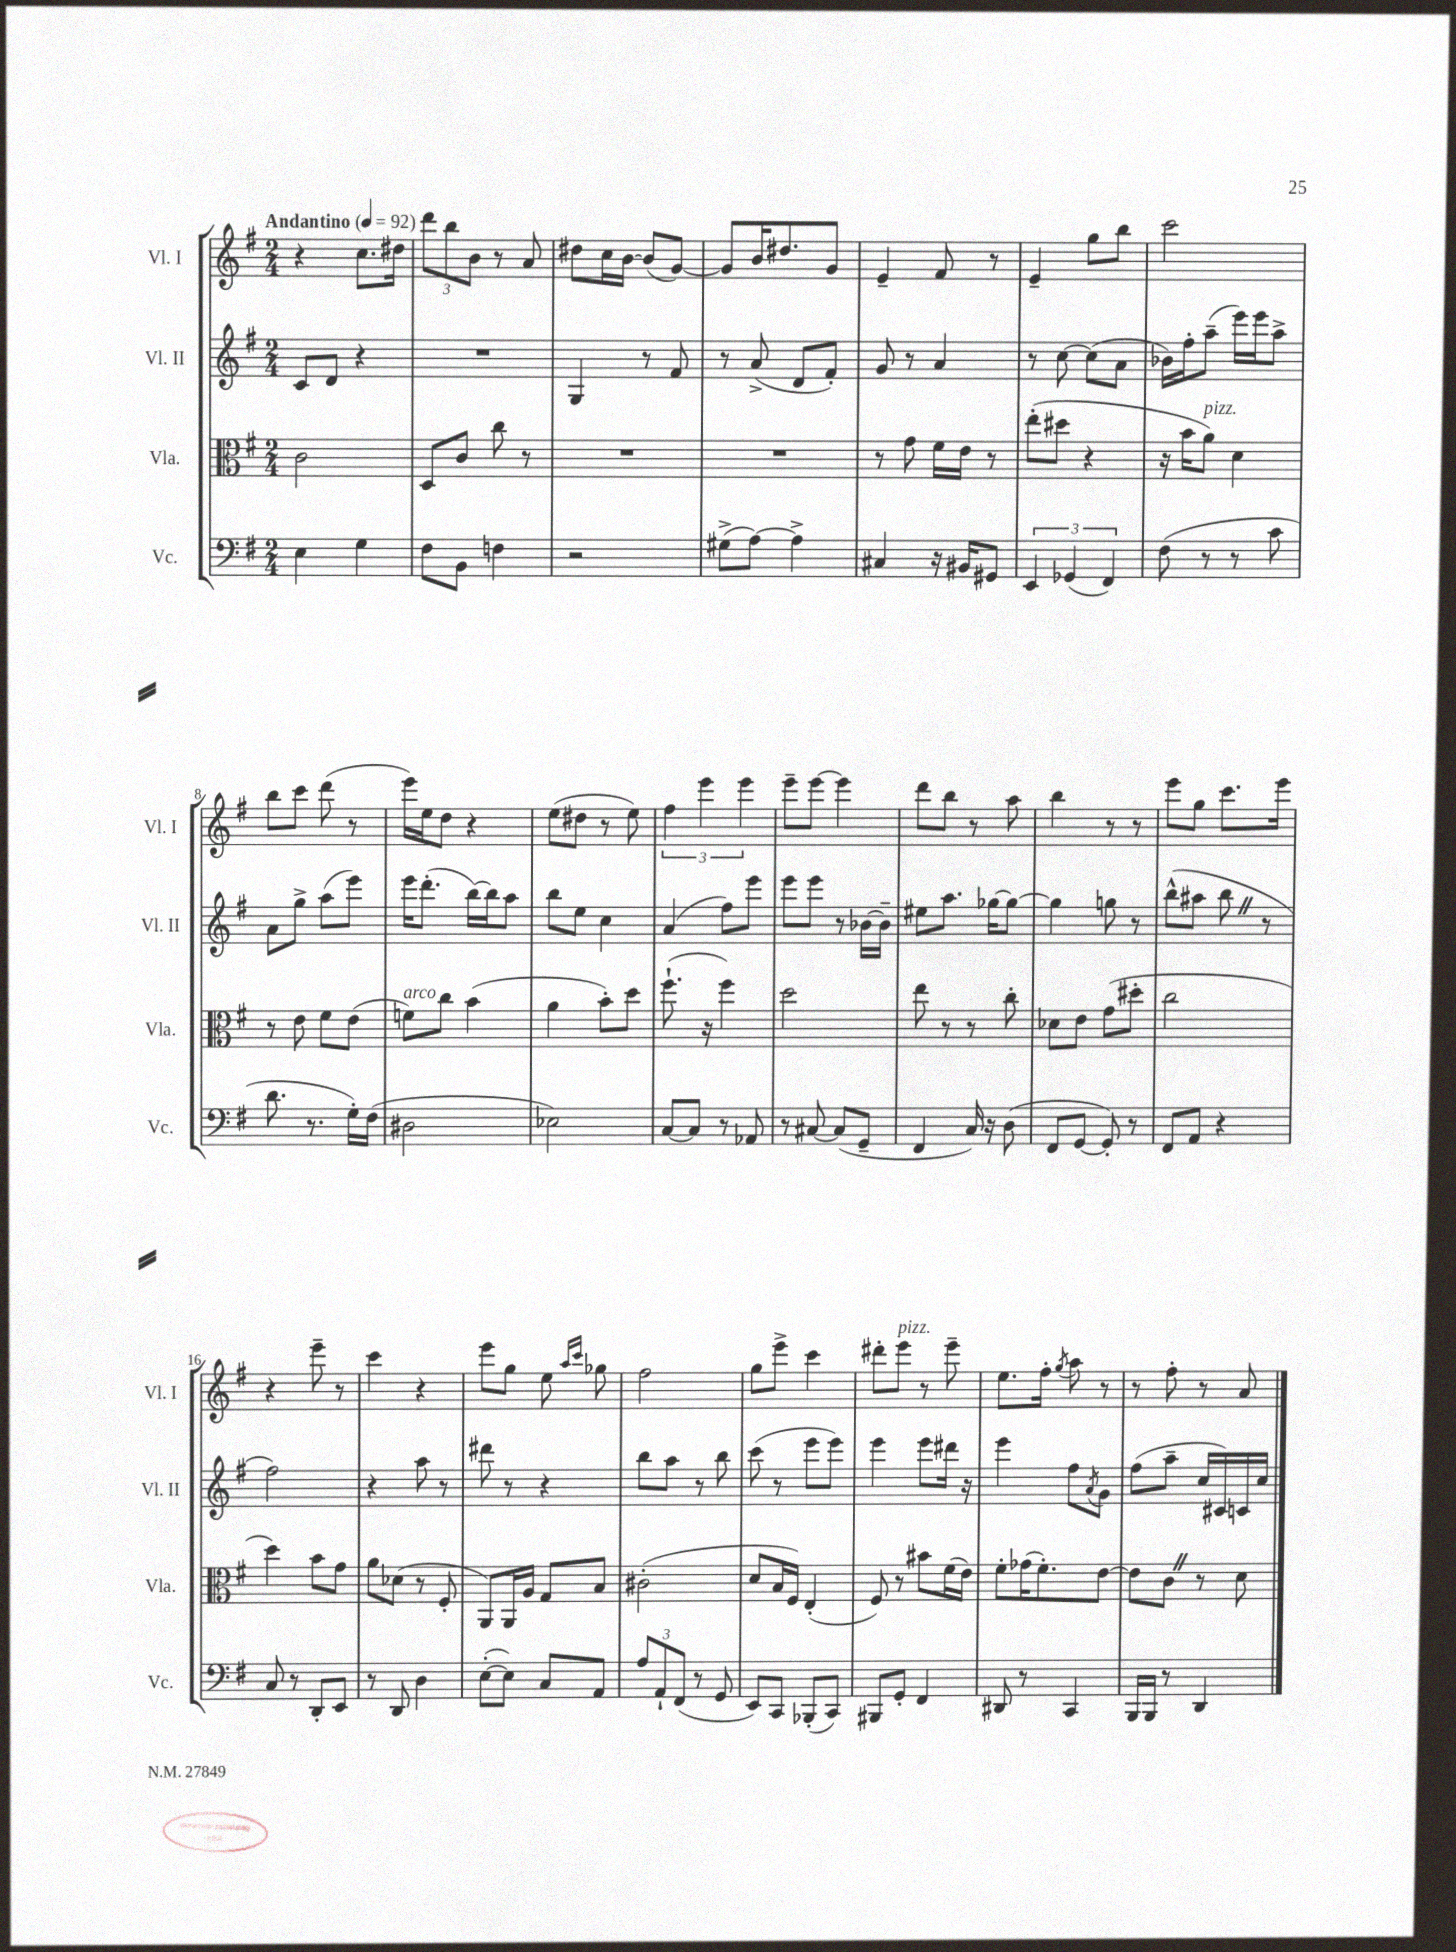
<<
\new StaffGroup <<
\new Staff = "s0" \with { instrumentName = "Vl. I" shortInstrumentName = "Vl. I" } {
    \clef treble \key g \major \numericTimeSignature \time 2/4 \tempo "Andantino" 4 = 92
    r4 c''8. dis''16 |
    \tuplet 3/2 { d'''8 b''8 b'8 } r8 a'8 |
    dis''8 c''16 b'16~ b'8( g'8~) |
    g'8 b'16 dis''8. g'8 |
    e'4-- fis'8 r8 |
    e'4-- g''8 b''8 |
    c'''2 |
    b''8 c'''8 d'''8( r8 |
    e'''16) e''16 d''8 r4 |
    e''8( dis''8 r8 e''8) |
    \tuplet 3/2 { fis''4 e'''4 e'''4 } |
    e'''8-- e'''8~ e'''4 |
    d'''8 b''8 r8 a''8 |
    b''4 r8 r8 |
    e'''8 g''8 c'''8. e'''16 |
    r4 e'''8-- r8 |
    c'''4 r4 |
    e'''8 g''8 e''8 \grace { a''16 c'''16 } ges''8 |
    fis''2 |
    g''8 e'''8-> c'''4 |
    dis'''8-. e'''8^\markup { \italic "pizz." } r8 e'''8-- |
    e''8. fis''16-. \acciaccatura { g''8 } a''8 r8 |
    r8 fis''8-. r8 a'8 \bar "|." |
}
\new Staff = "s1" \with { instrumentName = "Vl. II" shortInstrumentName = "Vl. II" } {
    \clef treble \key g \major \numericTimeSignature \time 2/4
    c'8 d'8 r4 |
    R2 |
    g4 r8 fis'8 |
    r8 a'8->( d'8 fis'8-.) |
    g'8 r8 a'4 |
    r8 c''8~ c''8( a'8 |
    bes'16) fis''16-. a''8--( e'''16) e'''16 a''8-> |
    a'8 g''8-> a''8( e'''8) |
    e'''16 d'''8.-.( b''16~) b''16 a''8 |
    b''8 e''8 c''4 |
    a'4( fis''8) e'''8 |
    e'''8 e'''8 r8 bes'16~ bes'16-- |
    eis''8 a''8. ges''16~ ges''8~ |
    ges''4 g''8 r8 |
    b''8-^( ais''8 b''8 \once \override BreathingSign.text = \markup { \musicglyph "scripts.caesura.straight" } \breathe r8 |
    fis''2) |
    r4 a''8 r8 |
    dis'''8 r8 r4 |
    b''8 a''8 r8 b''8 |
    c'''8( r8 e'''8 e'''8) |
    e'''4 e'''8 dis'''16 r16 |
    e'''4 fis''8 \acciaccatura { a'8 } g'8 |
    fis''8( a''8-- c''16 cis'16) c'16 c''16 \bar "|." |
}
\new Staff = "s2" \with { instrumentName = "Vla." shortInstrumentName = "Vla." } {
    \clef alto \key g \major \numericTimeSignature \time 2/4
    c'2 |
    d8 c'8 c''8 r8 |
    R2 |
    R2 |
    r8 g'8 fis'16 e'16 r8 |
    e''8-.( dis''8 r4 |
    r16 b'16 a'8^\markup { \italic "pizz." }) d'4 |
    r8 e'8 fis'8 e'8( |
    f'8^\markup { \italic "arco" }) c''8 b'4( |
    a'4 b'8-.) d''8 |
    fis''8.-!( r16 fis''4) |
    d''2 |
    e''8 r8 r8 c''8-. |
    des'8 e'8 g'8( dis''8-. |
    c''2 |
    d''4) b'8 g'8 |
    a'8 des'8( r8 fis8-. |
    a,8) a,16 a16 g8 b8 |
    cis'2-.( |
    d'8 b16 fis16) e4-.( |
    fis8) r8 bis'8 fis'16( e'16) |
    fis'8-. ges'16( fis'8.-.) e'8~ |
    e'8 c'8 \once \override BreathingSign.text = \markup { \musicglyph "scripts.caesura.straight" } \breathe r8 d'8 \bar "|." |
}
\new Staff = "s3" \with { instrumentName = "Vc." shortInstrumentName = "Vc." } {
    \clef bass \key g \major \numericTimeSignature \time 2/4
    e4 g4 |
    fis8 b,8 f4 |
    r2 |
    gis8->( a8~) a4-> |
    cis4 r16 bis,16 gis,8 |
    \tuplet 3/2 { e,4 ges,4( fis,4) } |
    fis8( r8 r8 c'8 |
    d'8. r8. g16-.) fis16( |
    dis2 |
    ees2) |
    c8~ c8 r8 aes,8 |
    r8 cis8~ cis8( g,8-- |
    fis,4 c16) r16 d8( |
    fis,8 g,8~ g,8-.) r8 |
    fis,8 a,8 r4 |
    c8 r8 d,8-. e,8 |
    r8 d,8 d4 |
    e8~-.( e8) c8 a,8 |
    \tuplet 3/2 { a8 a,8-! fis,8( } r8 g,8 |
    e,8) c,8 bes,,8-.( c,8) |
    bis,,8 g,8-. fis,4 |
    dis,8 r8 c,4 |
    b,,16 b,,16 r8 d,4 \bar "|." |
}
>>
>>
